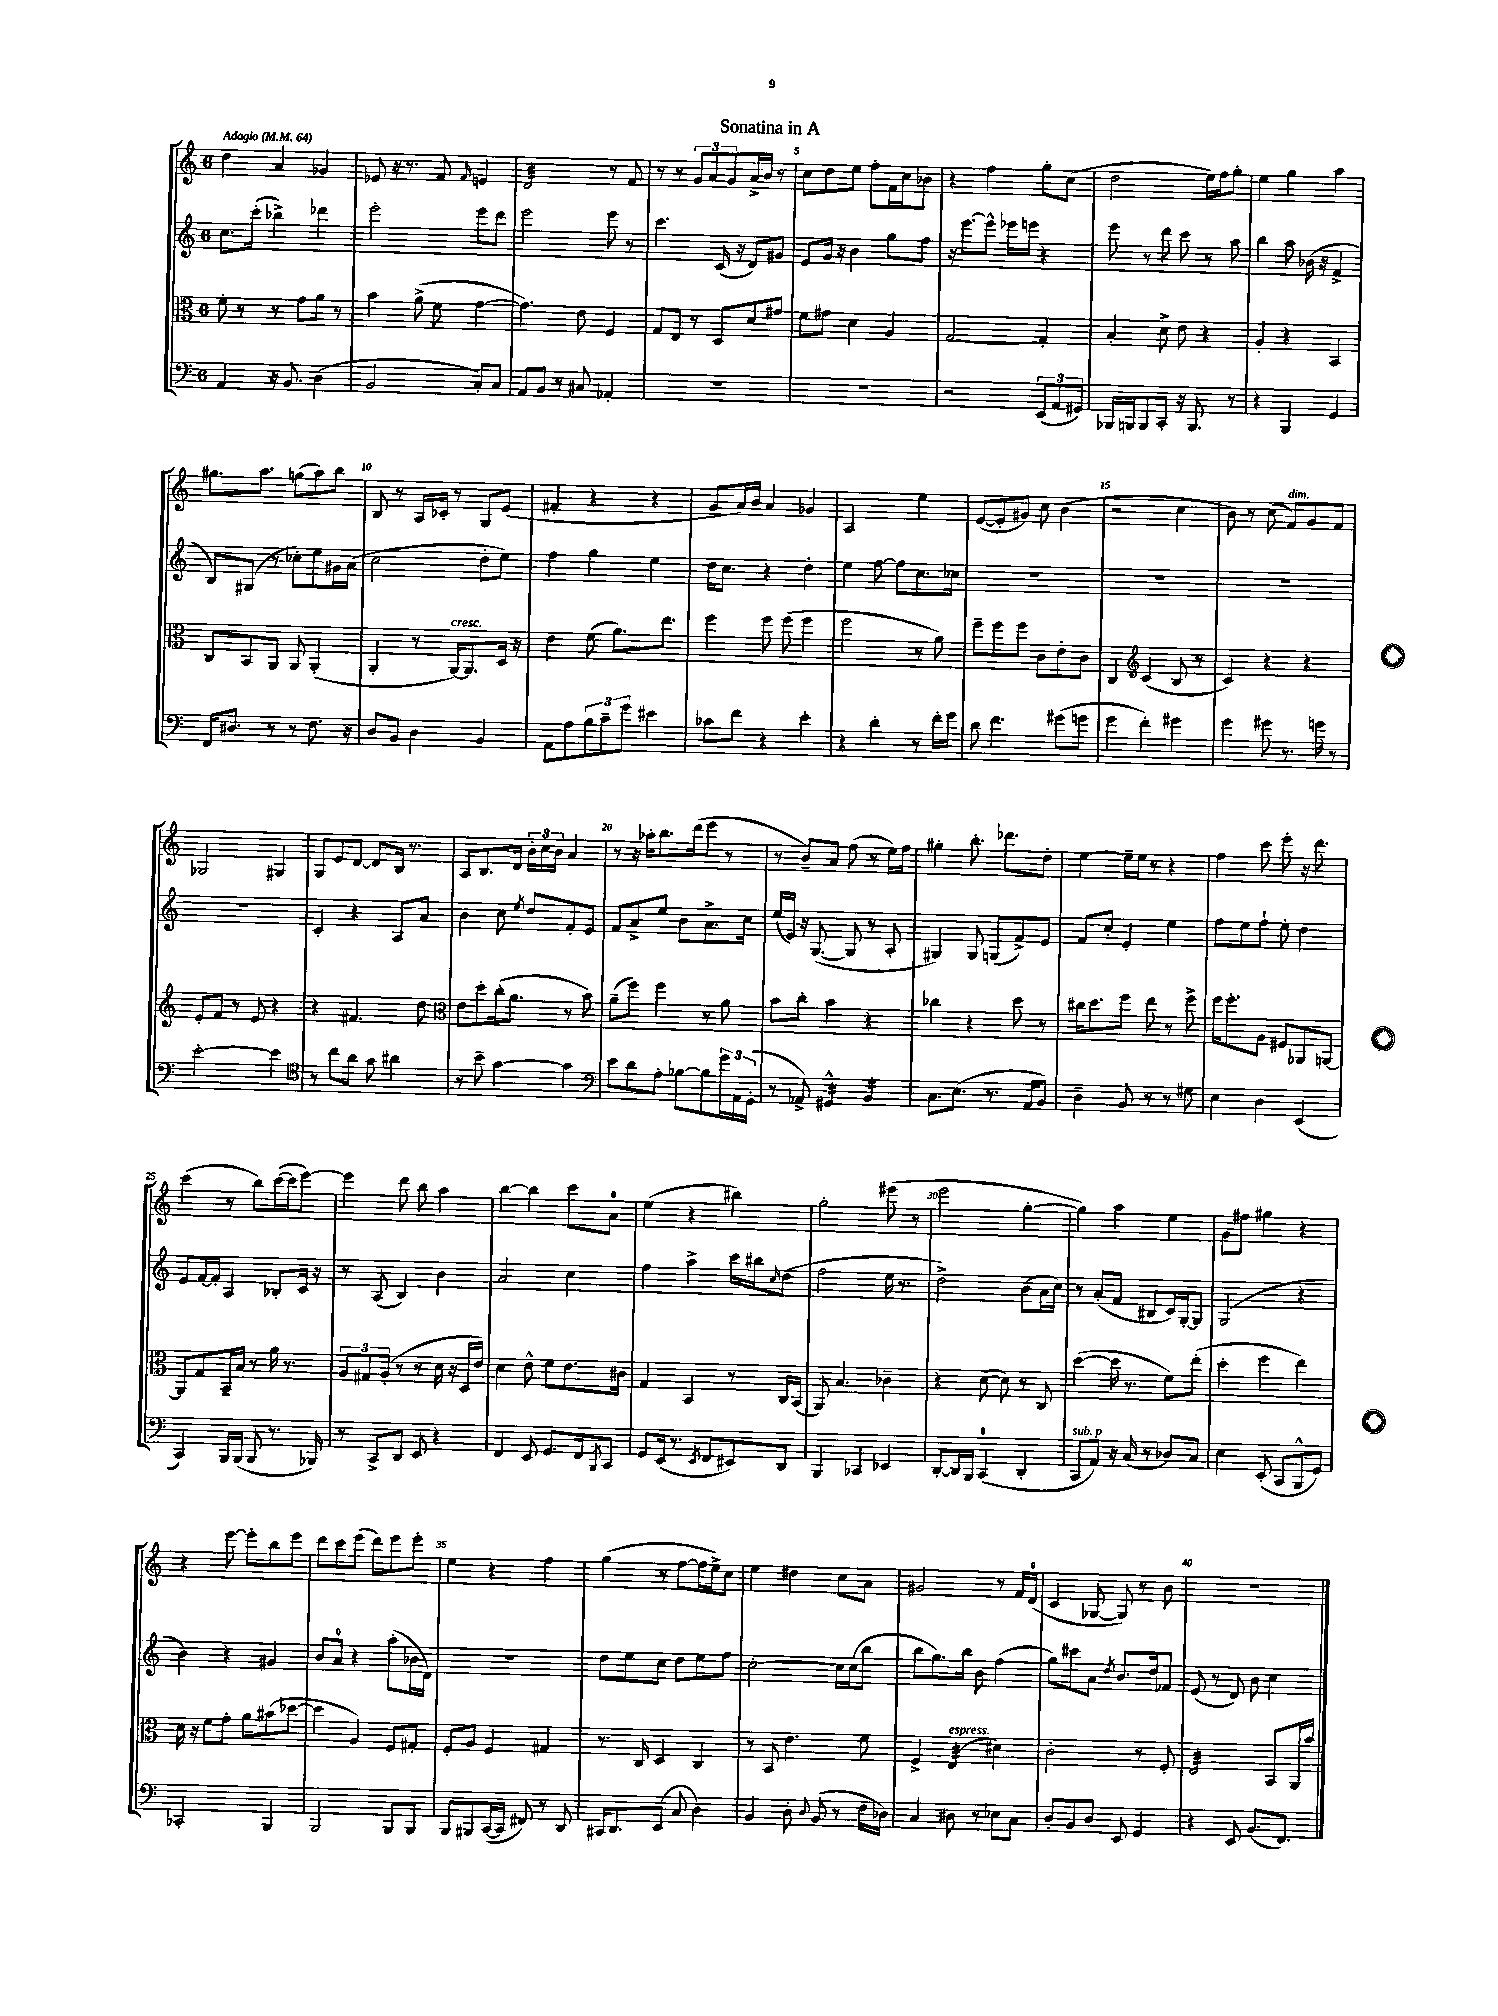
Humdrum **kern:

**kern	**kern	**kern	**kern
*staff4	*staff3	*staff2	*staff1
*clefF4	*clefC3	*clefG2	*clefG2
*k[]	*k[]	*k[]	*k[]
*M6/8	*M6/8	*M6/8	*M6/8
*MM64	*MM64	*MM64	*MM64
4AA	8f'	8.cc	4dd
.	8r	.	.
.	.	(16ccc'	.
16r	8r	4bb-^)	4a
8.BB	.	.	.
.	8g	.	.
(4D	8a	4ddd-	4g-
.	8r	.	.
=	=	=	=
2BB	4b	2eee'	8e-
.	.	.	16r
.	.	.	8.r
.	(8a^	.	.
.	8f	.	8f
.	.	.	16qqf
8C')	[4g	8eee	4e
8C	.	8ddd	.
=	=	=	=
8AA	4.g])	2eee	2d
8BB	.	.	.
8r	.	.	.
8C#	8e	.	.
4AA-'	4F	8eee	8r
.	.	8r	8f
=	=	=	=
2.r	8G	4.ccc	8r
.	8E	.	8r
.	8r	.	12g
.	.	.	12a
.	8D	(16c	.
.	.	.	12g
.	.	16r	.
.	8d	8d)	16a^
.	.	.	16b
.	8g#	8g#	8r
=	=	=	=
2.r	8f	8e	8cc
.	8g#	16g	8dd
.	.	16r	.
.	4d	4b	8ee
.	.	.	8ff'
.	4A	8gg	16f
.	.	.	16cc
.	.	8ff	8b-
=	=	=	=
2r	[2G	16r	4r
.	.	[8.eee	.
.	.	8eee^^]	4ff
.	.	16eee-	.
.	.	16eee	.
(12EE	4G']	4r	8gg'
12AA	.	.	.
.	.	.	(8cc
12GG#)	.	.	.
=	=	=	=
16BBB-	4B'	8eee	2dd
16BBB	.	.	.
8BBB	.	8r	.
8CC'	8d^	8ddd	.
16r	8e	8ccc	.
8.BBB	.	.	.
.	4r	8r	16ee)
.	.	.	16ff
8r	.	8aa	8gg'
=	=	=	=
4r	4A'	4bb	4ee
4BBB	4r	8aa	4gg
.	.	(16b-	.
.	.	16r	.
4GG	4BB	4f^	4aa
=	=	=	=
16FF	8C	8B)	8.gg#
8.D#	.	.	.
.	8BB	(8G#	.
.	.	.	8.aa
8r	8AA	8r	.
8r	8AA	8cc-')	(8gg
8.F	(4AA'	8ee	8aa)
.	.	16g#	8bb
16r	.	(16a	.
=	=	=	=
8D	4AA'	2cc	8B
8BB	.	.	8r
4D	8r	.	16A
.	.	.	16c-'
.	[16AA)	.	8r
.	8.AA]	.	.
4BB	.	8dd'	8G
.	16D	8ee)	(8e
.	16r	.	.
=	=	=	=
8AA	4e	4ff	4f#'
8A	.	.	.
12B	(8f	4gg	4r
12c~	.	.	.
.	8.a)	.	.
12g	.	.	.
4e#	.	4ee	4r
.	8.ee	.	.
=	=	=	=
8c-	4ff	16dd	8g
.	.	8.cc	.
8f	.	.	16a)
.	.	.	16b
4r	8ff	4r	4a
.	(8ff	.	.
4e'	4ff	4dd'	4g-
=	=	=	=
4r	2ff	4ee	2A
4d'	.	[8ff	.
.	.	8ff]	.
8r	8r	8.cc	4ee
16f'	8a)	.	.
16g	.	16cc-	.
=	=	=	=
8d	8ff~	2.r	([8e
4.f	8ff	.	8e']
.	8ff	.	8g#)
.	8c	.	8cc
(8g#	8e'	.	(4b
8g	8c	.	.
=	=	=	=
4g	4C	2.r	2r
*	*clefG2	*	*
4f')	(4c	.	.
4g#	8B	.	4cc
.	8r	.	.
=	=	=	=
4g	4c)	2.r	8b)
.	.	.	8r
8g#	4r	.	(8cc
8.r	.	.	8f)
.	4r	.	8g
16g	.	.	.
8r	.	.	8f
=	=	=	=
[2e'	8e'	2.r	2G-
.	8f	.	.
.	8r	.	.
.	8e	.	.
4e]	4r	.	4G#
=	=	=	=
*clefC4	*	*	*
8r	4r	4c'	8G
8cc	.	.	8e
8a	4.f#	4r	[8d
8g	.	.	8d]
4a#	.	8A	16B
.	.	.	8.r
.	8dd	8a	.
=	=	=	=
*	*clefC3	*	*
8r	8e	4b	8A
8b~	8dd'	.	8.B
[4g	(16cc'	8cc	.
.	8.a	.	16d
.	.	8qee	.
.	.	8dd	24b'
.	.	.	24cc
.	.	.	24b
4g]	8r	8f'	4a
.	8b)	8e	.
=	=	=	=
*clefF4	*	*	*
8e	(8a~	8f	8r
8d	8ff)	8a^	16r
.	.	.	16aa-'
8A'	4ff	8ee	8.bb
[8B-	.	8b	.
.	.	.	(16ddd
8B-]	8r	8.a^	8eee
24g	8a	.	8r
24AA	.	.	.
.	.	16cc	.
(24GG'	.	.	.
=	=	=	=
8r	8b	(16ee	8r
.	.	16e)	.
8AA-^)	8cc'	16r	8b~)
.	.	([8.G	.
4GG#^^	4b	.	8a
.	.	8G]	(8ff
4BB	4r	8r	8r
.	.	8A'	16ee)
.	.	.	16ff
=	=	=	=
8.C	4cc-	4G#)	4gg#'
(8.E	.	.	.
.	4r	8G#	8.bb'
8.r	.	(8G	.
.	.	.	8.ddd-
.	8dd	8f^)	.
16AA	.	.	.
8BB)	8r	8e	8dd'
=	=	=	=
4D~	16cc#	8f	[4ee
.	8.dd	.	.
.	.	8cc'	.
8BB	8ff	4e'	16ee~]
.	.	.	16ee
8r	8ee	.	8r
8r	8r	4ee	4r
8G#	8ff^	.	.
=	=	=	=
4E	16ff	8ff	4ff
.	8.ff'	.	.
.	.	8ee	.
4D	8A	8ff`	8ccc
.	8F#	8ee'	8eee'
(4EE	8AA-	4dd	16r
.	.	.	8.ddd
.	[8AA	.	.
=	=	=	=
4CC)	8AA]	8e	(4ccc
.	8G	[16f	.
.	.	16f']	.
16BBB	16BB~	4A	8r
(16BBB	16B	.	.
8BBB	8r	.	8bb)
8.r	16a	8B-'	([16ccc
.	8.r	.	16ccc]
.	.	16c	[8eee)
16BBB-)	.	16r	.
=	=	=	=
8r	12A	8r	4eee]
.	12G#	.	.
8CC^	.	(8A	.
.	(12A'	.	.
8DD	8r	4B)	8ddd
8EE	8r	.	8bb
4r	16d	4b	4aa
.	16r	.	.
.	16D	.	.
.	16e)	.	.
=	=	=	=
4FF	4d	2a	[4bb
8EE	8e^^	.	4bb]
8.GG	8f	.	.
.	8.e	4cc	8ccc
16FF	.	.	.
8qBBB	.	.	.
8CC	.	.	8a
.	16c#	.	.
=	=	=	=
8GG	4G	4ff	(4ee
(16EE	.	.	.
8.r	.	.	.
.	4BB	4aa^	4r
8qEE	.	.	.
8FF	.	.	.
8EE#)	8r	16ccc	4bb#)
.	.	16bb#	.
.	.	16qqcc	.
8DD	16C	(8dd	.
.	(16BB	.	.
=	=	=	=
4BBB	8AA)	2ff	2gg'
.	4.B	.	.
4CC-	.	.	.
4EE-	4c-~	16ee	(8eee#
.	.	8.r	.
.	.	.	8r
=	=	=	=
[8DD'	4r	2dd^)	2eee
16DD]	.	.	.
16BBB	.	.	.
(4CC	([8d	.	.
.	8d])	.	.
4DD'	8r	(8b	[4gg'
.	8C	16a	.
.	.	16cc)	.
=	=	=	=
8CC	([4dd	8r	4gg])
8AA)	.	(8a'	.
16r	16dd]	8f	4aa
(16C	8.r	.	.
8r	.	8B#	.
8D-)	8f)	16c)	4ee
.	.	[16G'	.
8C	(8ee'	8G]	.
=	=	=	=
4E	4dd'	(2G	8g
.	.	.	8ff#
(8EE'	4ff	.	4gg#
8CC	.	.	.
8BBB^^	4ee)	4r	4r
8GG)	.	.	.
=	=	=	=
2CC-'	16d	4b)	4r
.	16r	.	.
.	8f	.	.
.	8g'	4r	[8eee
.	8a	.	8eee']
4BBB	(8b#	4g#	8bb
.	[8dd-	.	8eee
=	=	=	=
2BBB	4dd-]	8b	8ddd
.	.	8a	8ccc
.	4A)	4r	(8eee
.	.	.	8ddd)
8BBB	8F	(8aa'	8eee
8BBB	8G#'	16b-	8eee'
.	.	16d)	.
=	=	=	=
8BBB	8F'	2.r	4ee
8BBB#	8A	.	.
([16CC	4F	.	4r
16CC]	.	.	.
8FF#)	.	.	.
8r	4G#	.	4ff
8DD	.	.	.
=	=	=	=
16CC#	8.r	8dd	(4gg
8.DD	.	.	.
.	.	8ee	.
.	16C	.	.
(8EE	4D	8cc	8r
8C	.	8dd	[8ff
4D)	4C	8ee	16ff]
.	.	.	16ee^)
.	.	8ff	8cc
=	=	=	=
4BB	8r	[2cc'	4ee
.	8BB	.	.
8D'	4.e	.	4dd#
8qqD	.	.	.
(8BB	.	.	.
8r	.	16cc]	8cc
.	.	(16cc	.
16F	8f	8bb	8a
16D-)	.	.	.
=	=	=	=
4C	4F^	8bb	2g#
.	.	8.gg)	.
8D#	(4E	.	.
.	.	16bb	.
8r	.	8b	.
8E-	4d#)	(4ff	8r
8C	.	.	16f
.	.	.	(16d
=	=	=	=
8D'	2c'	8gg)	4c
8BB	.	8ccc#	.
8D	.	8a	[8G-
.	.	8qdd	.
8EE	.	8.b	8G-])
4GG	8r	.	8r
.	.	16dd	.
.	8F'	8f-	8b
=	=	=	=
4r	2E	(8e	2.r
.	.	8r	.
8EE	.	8d)	.
(8.BB	.	8b	.
.	8BB	4cc	.
8.FF)	.	.	.
.	16AA	.	.
.	16b	.	.
==	==	==	==
*-	*-	*-	*-
